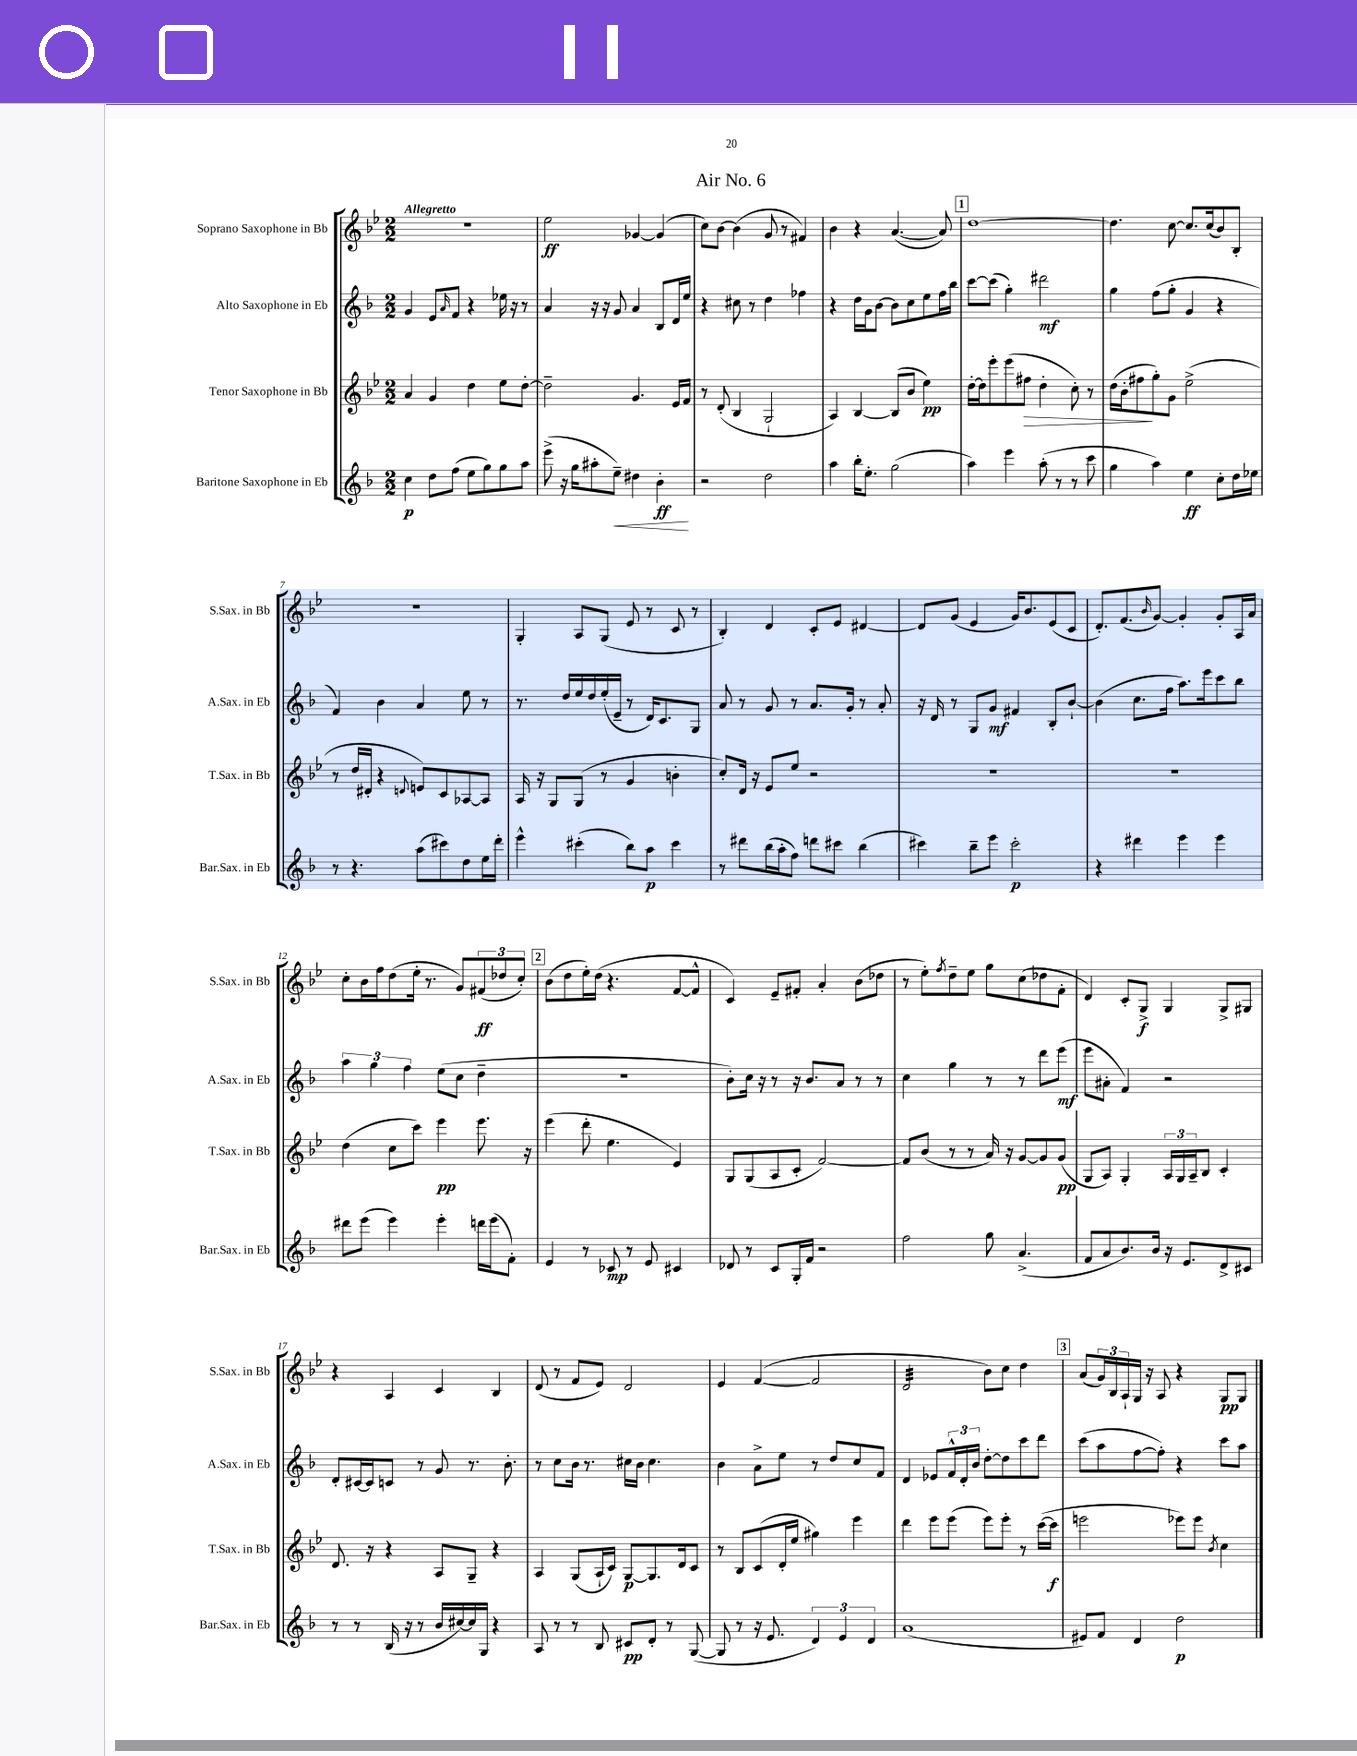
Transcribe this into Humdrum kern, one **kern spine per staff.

**kern	**kern	**kern	**kern
*staff4	*staff3	*staff2	*staff1
*clefG2	*clefG2	*clefG2	*clefG2
*k[b-]	*k[b-e-]	*k[b-]	*k[b-e-]
*M2/2	*M2/2	*M2/2	*M2/2
4cc\	4a/	4g/	1r
8dd\L	4g/	8e/L	.
.	.	16qqa/	.
(8ff\J	.	8f/J	.
8ee\L	4dd\	4r	.
8gg\)	.	.	.
8gg\	8ee-\L	16ee-\	.
.	.	16r	.
8aa\J	[8dd'\J	8r	.
=	=	=	=
(8eee^\	2dd~\]	4a/	2ee-\
16r	.	.	.
16gg\LK	.	.	.
8aa#'\	.	16r	.
.	.	16r	.
8ee~\J)	.	8g/	.
4dd#\	4.g/	4a/	[4g-/
4b-'\	.	8B-/L	(4g-/]
.	16e-/LL	16d/L	.
.	16f/JJ	16ee/JJ	.
=	=	=	=
2r	8r	4r	8cc\L)
.	(8d'/	.	[8b-\J
.	4B-/	8cc#\	(4b-\]
.	.	8r	.
2dd\	2G`/	4dd\	8g/
.	.	.	8r
.	.	4ff-\	4f#/)
=	=	=	=
4aa\	4A/)	4r	4b-\
16bb-'\LK	[4B-/	16dd\LL	4r
8.ee'\J	.	16g\J	.
.	.	[8b-\J	.
(2gg\	(8B-/]L	8b-\]L	([4.a/
.	8b-/J	8cc\	.
.	4ee-\)	8ee\	.
.	.	16ff\L	8a/])
.	.	16bb-\JJ	.
=	=	=	=
4aa\)	[16dd'\LL	[8ccc\L	[1dd
.	16dd\]J	.	.
.	8eee-'\	(8ccc\]J	.
4eee\	(8eee-\	4gg'\)	.
.	8ff#\J	.	.
(8aa'\	4dd'\	2ddd#\	.
8r	.	.	.
8r	8cc'\)	.	.
8ccc\	8r	.	.
=	=	=	=
4gg\	(16dd\LL	4gg\	4.dd\]
.	16b-'\J	.	.
.	8ff#\	.	.
4aa\)	8gg'\)	(8ff\L	.
.	8g\J	8gg'\J	[8cc\
4ee\	(2ee-^\	4g/	8.cc/]L
.	.	.	(16cc/k
8cc'\L	.	4r	8b-/)
16dd\L	.	.	8B-'/J
16ee-\JJ	.	.	.
=	=	=	=
8r	8r	4f/)	1r
4.r	16dd/LL	.	.
.	16d#'/JJ	.	.
.	4r	4b-\	.
.	8qqd/	.	.
(8aa\L	8e/L)	4a/	.
8ccc#\)	8c/	.	.
8dd\	[8A-/	8ee\	.
16ee\L	8A-/]J	8r	.
16ddd'\JJ	.	.	.
=	=	=	=
4eee^^\	16A/	8.r	4G'/
.	16r	.	.
.	8G/L	.	.
.	.	16dd/LL	.
(4ccc#'\	(8G/J	16ee/	8A/L
.	.	16dd/	.
.	8r	(16ee'/	(8G/J
.	.	16e~/JJ	.
8bb-\L)	4g/	8r	8e-/
8aa\J	.	16d/LK)	8r
.	.	8.c/	.
4ccc#\	4b'\	.	8c/
.	.	8G/J	8r
=	=	=	=
8r	8cc'/L)	8a/	4B-'/)
8ddd#\L	16d/Jk	8r	.
.	16r	.	.
(16bb-\L	8e-/L	8g/	4d/
16aa'\J	.	.	.
8ff\J)	8ee-/J	8r	.
8ddd\L	2r	8.a/L	8c'/L
8ccc#\J	.	.	8e-/J
.	.	16g'/Jk	.
(4bb-\	.	8r	[4d#/
.	.	8a'/	.
=	=	=	=
4ccc#\)	1r	16r	8d#/]L
.	.	16d/	.
.	.	8r	(8g/J
8bb-~\L	.	8G/L	4e-/
8eee\J	.	8g/J	.
2ccc#'\	.	4f#/	16g/LK)
.	.	.	8.b-/
.	.	8B-'/L	(8e-/
.	.	[8b-`/J	8c/J
=	=	=	=
4r	1r	(4b-\]	8.d'/L)
.	.	.	(8.f/
4ddd#\	.	8.cc\L	.
.	.	.	16qqb-/
.	.	.	[8g/J)
.	.	16ff\Jk	.
4eee\	.	8.aa\L)	4g'/]
.	.	16eee\k	.
4eee\	.	8ccc\	8g'/L
.	.	8bb-\J	16A/L
.	.	.	16a/JJ
=	=	=	=
8ddd#\L	(4dd\	6aa\	8cc'\L
(8eee\J	.	.	16b-\L
.	.	6gg\	.
.	.	.	16ff\J
4eee\)	8cc\L	.	(8dd\
.	.	6ff\	.
.	8ccc\J)	.	16ee-'\Jk
.	.	.	8.r
4eee'\	4eee-\	(8ee\L	.
.	.	8cc\J	8g/L)
16ddd\LL	8.eee-\	4dd~\	(12f#/
(16eee\J	.	.	.
.	.	.	12dd-/
8f'\J)	.	.	.
.	.	.	12cc'/J)
.	16r	.	.
=	=	=	=
4e/	(4eee-\	1r	(8b-\L
.	.	.	8dd\
8r	8ddd'\	.	16ee-'\L)
.	.	.	(16dd\JJ
8c-/	4.ee-\	.	4.r
8r	.	.	.
8e/	.	.	.
4c#/	4e-/)	.	[8f/L
.	.	.	8f^^/]J
=	=	=	=
8d-/	8G/L	8b-'\L)	4c/)
8r	(8G/	16cc\Jk	.
.	.	16r	.
8c/L	8A/	8r	8e-~/L
16G'/L	8c'/J	16r	8f#'/J
16f/JJ	.	8.b-/L	.
2r	[2f/)	.	4a'/
.	.	8a/J	.
.	.	8r	(8b-\L
.	.	8r	8dd-\J
=	=	=	=
2ff\	8f/]L	4cc\	8r
.	(8b-/J	.	8ee-'\L)
.	.	.	8qff/
.	8r	4gg\	8dd~\
.	8r	.	8ee-\J
8gg\	16a/)	8r	8gg\L
.	16r	.	.
(4.a^/	[8g/L	8r	(8cc\
.	8g/]	8ddd\L	8dd-\
.	(8g/J	(8eee\J	8f'\J
=	=	=	=
8f/L	8G/L	8eee\L	4d/)
8a/	8A/J)	8a#'\J	.
8.b-/)	4G'/	4f/)	8c'/L
.	.	.	8G^/J
16b-/Jk	.	.	.
16r	24A/LL	2r	4G/
.	24G/	.	.
8.e/L	.	.	.
.	24A~/J	.	.
.	8B-/J	.	.
8d^/	4c'/	.	8G^/L
8c#/J	.	.	8G#/J
=	=	=	=
8r	8.d/	8d'/L	4r
8r	.	[16c#/L	.
.	16r	16c#/]J	.
(16B-/	4r	8c/J	4A/
16r	.	.	.
8r	.	8r	.
16b-/LL	8A/L	8g/	4c/
[16cc#/)	.	.	.
16cc#/]	8G~/J	8.r	.
16G/JJ	.	.	.
4r	4r	.	4B-/
.	.	8.b-'\	.
=	=	=	=
8A/	4A/	8r	(8d/
8r	.	8cc\L	8r
8r	(8G/L	16b-\Jk	8f/L
.	.	8.r	.
8B-/	16A`/L	.	8e-/J)
.	16c/JJ)	.	.
8c#/L	[8G/L	16cc#\LL	2d/
.	.	16b-\JJ	.
8d'/J	8.G/]	4.cc#\	.
8r	.	.	.
.	16d/k	.	.
([8G/	8c/J	.	.
=	=	=	=
8G/]	8r	4b-\	4e-/
8r	8B-/L	.	.
16r	(8c/	8a^\L	([4f/
8.e/	.	.	.
.	16d'/L	8ee\J	.
.	16ee-/JJ	.	.
6d/)	4gg#\)	8r	2f/]
.	.	8dd/L	.
6e/	.	.	.
.	4eee-\	8cc/	.
6d/	.	.	.
.	.	8f/J	.
=	=	=	=
(1a	4ddd\	4d/	2d/
.	8eee-\L	8e-/L	.
.	(8eee-\J	24f^^/L	.
.	.	24d'/	.
.	.	24b-/JJ	.
.	8eee-\L)	[8dd'\L	8b-\L)
.	8eee-'\J	8dd\]	8cc\J
.	8r	8ccc\	4dd\
.	([16ccc\LL	8ddd\J	.
.	16ccc\]JJ	.	.
=	=	=	=
8e#/L)	2eee\	(8ccc\L	(8a/L
8f/J	.	8aa\	24g/L)
.	.	.	24B-/
.	.	.	24A`/
4d/	.	[8ff\	16G/JJ
.	.	.	16r
.	.	8ff'\]J)	8A/
2dd\	8eee-\L)	4r	4r
.	8eee-\J	.	.
.	8qb-/	.	.
.	4cc\	8ccc\L	8G/L
.	.	8aa\J	8G/J
==	==	==	==
*-	*-	*-	*-
